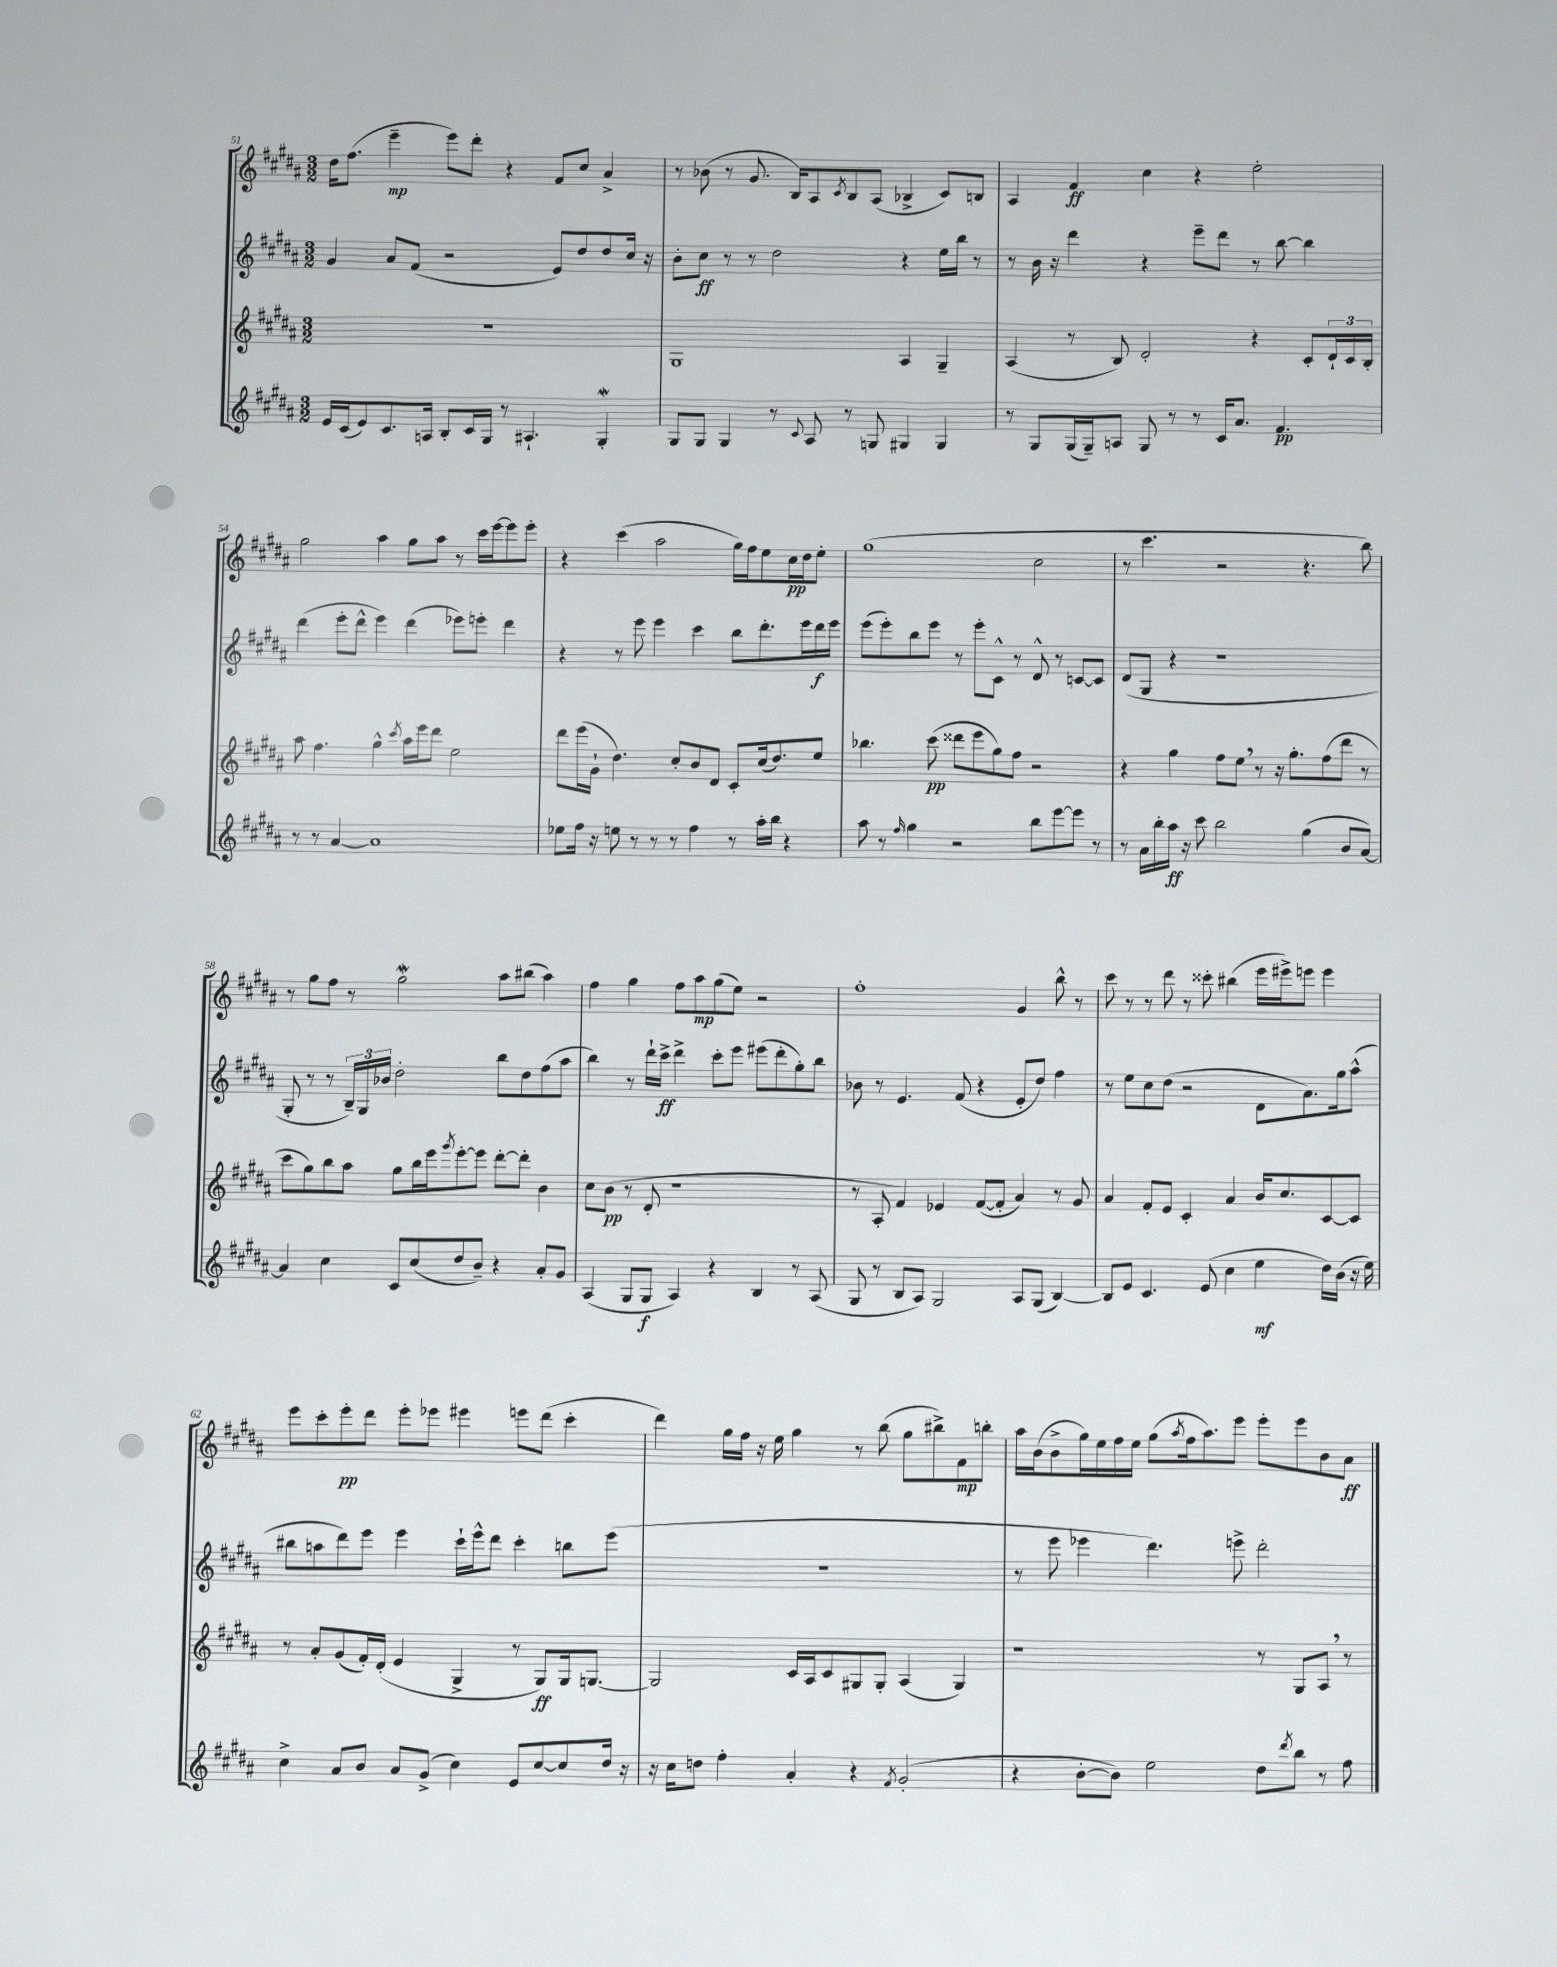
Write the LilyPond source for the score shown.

<<
\new StaffGroup <<
\new Staff = "s0" {
    \clef treble \key b \major \numericTimeSignature \time 3/2
    dis''16 fis''8.( e'''4--\mp e'''8) dis'''8-. r4 fis'8 cis''8 ais'4-> |
    r8 bes'8( r8 gis'8. b16) ais8 \acciaccatura { cis'8 } b8 ais8( bes4-> cis'8) b8 |
    ais4 fis'4\ff cis''4 r4 e''2-. |
    gis''2 ais''4 gis''8 ais''8 r8 cis'''16 e'''16~ e'''8 e'''8-. |
    r4 cis'''4( ais''2 gis''16) fis''16 e''8 cis''16\pp dis''16 e''8-. |
    gis''1( cis''2 |
    r8 cis'''4. r2 r4. b''8) |
    r8 gis''8 fis''8 r8 gis''2\mordent ais''8 bis''8( ais''4) |
    fis''4 gis''4 fis''8 ais''8\mp gis''8( e''8) r2 |
    fis''1-. gis'4 b''8-^ r8 |
    cis'''8 r8 r8 dis'''8 r8 cisis'''8-. bis''4( e'''16 eis'''16->) e'''8 e'''4 |
    e'''8 cis'''8-. e'''8-.\pp dis'''8 e'''8-. ees'''8 eis'''4 e'''8 dis'''8( cis'''4-. |
    dis'''4) gis''16 fis''16 r16 e''16 gis''4 r8 b''8( gis''8 bis''8->) fis'8\mp b''8-. |
    ais''16 b'16( b'8-> gis''16) e''16 fis''16 e''16 gis''8( \acciaccatura { ais''8 } fis''16 ais''8.) e'''8 e'''8-. e'''8 b'8 ais'8\ff \bar "|." |
}
\new Staff = "s1" {
    \clef treble \key b \major \numericTimeSignature \time 3/2
    gis'4 ais'8 fis'8( r2 e'8) dis''8 dis''8 cis''16 r16 |
    b'8-. cis''8\ff r8 r8 dis''2 r4 e''16 b''16 r8 |
    r8 b'16 r16 dis'''4 r4 e'''8-- dis'''8 r8 b''8~ b''4 |
    dis'''4( e'''8-. dis'''8-^ e'''4) dis'''4( ees'''8) e'''8-. dis'''4 |
    r4 r8 e'''8 e'''4 cis'''4 b''8 dis'''8.-. e'''16 dis'''16\f e'''16 |
    e'''8( e'''8-.) b''8 e'''8 r8 e'''8-. cis'8-^ r8 dis'8-^ r8 c'8~ c'8 |
    dis'8( gis8 r4 r1 |
    gis8-. r8 r8 \tuplet 3/2 { b16--) gis16 bes'16 } dis''2-. b''8 dis''8 fis''8( ais''8 |
    b''4) r8 dis'''16-! cis'''16->\ff dis'''4-> cis'''8-. e'''8 eis'''8( dis'''8-. gis''8-.) b''8 |
    bes'8 r8 e'4. fis'8( r4 e'8-. dis''8) fis''4 |
    r8 e''8 cis''8 dis''8( r2 dis'8 ais'8.) gis''16 ais''8-^( |
    bis''8 a''8 dis'''8) e'''8 e'''4 cis'''16-! e'''16-^ dis'''8 cis'''4-. b''8 e'''8( |
    R1. |
    r8 e'''8 ees'''4 dis'''4.) e'''8-> dis'''2-. \bar "|." |
}
\new Staff = "s2" {
    \clef treble \key b \major \numericTimeSignature \time 3/2
    R1. |
    gis1 ais4 gis4-- |
    ais4( r8 b8) dis'2-. r4 cis'8-. \tuplet 3/2 { dis'16-! cis'16 b16-. } |
    ais''8 fis''4. gis''4-^ \acciaccatura { cis'''8 } ais''16 e'''16 dis'''8 e''2 |
    dis'''8 e'''16( gis'16-! dis''4.) cis''8-. b'8 dis'8 cis'8-. cis''16( dis''8.) e''8 |
    bes''4. cis'''8\pp( disis'''8 e'''8 gis''8) fis''8 r2 |
    r4 gis''4 fis''8 e''8 \breathe r8 r16 gis''8.-. fis''8( dis'''8 r8 |
    cis'''8 gis''8) b''8 ais''8 gis''8 b''16 e'''16 \acciaccatura { gis'''8 } e'''8~-. e'''8 dis'''8~-. dis'''8-. b'4 |
    cis''8 b'8\pp( r8 dis'8-. r1 |
    r8 ais8-. fis'4) ees'4 fis'8~( fis'8-. ais'4) r8 gis'8 |
    ais'4 fis'8-. e'8 cis'4-. ais'4 b'16 cis''8. cis'8~ cis'8 |
    r8 ais'8-. gis'8( fis'16-.) dis'16-.( e'4 gis4-> r8 gis8\ff) gis16 g8.~ |
    g2 cis'16 ais16 cis'8 gis8 gis8-. ais4( gis4) |
    r1 r8 gis8 ais8 \breathe r8 \bar "|." |
}
\new Staff = "s3" {
    \clef treble \key b \major \numericTimeSignature \time 3/2
    e'16 cis'16( e'8) cis'8. a16 b8-. cis'16 gis16 r8 ais4.-! gis4-.\mordent |
    gis8 gis8 gis4 r8 \appoggiatura { cis'8 } ais8 r8 g8 gis4 gis4 |
    r8 gis8 gis16( gis16--) a8 gis8 r8 r8 cis'16 ais'8. fis'4.\pp |
    r8 r8 ais'4~ ais'1 |
    ees''8 fis''16 r16 e''8 r8 r8 r8 fis''4 r8 ais''16-. b''16 r4 |
    ais''8 r8 \grace { fis''16 } gis''4 r2 b''8 e'''8~ e'''8 r8 |
    r8 ais'16 b''16-. ais''16\ff r16 cis'''8 b''2 gis''4( b'8 ais'8~) |
    ais'4 cis''4 cis'8 cis''8( dis''8 b'8--) r4 ais'8-. gis'8 |
    ais4( gis8 gis8\f ais4) r4 b4 r8 ais8( |
    gis8 r8 b8 ais8) gis2 ais8 gis8( b4~) |
    b8 e'8 cis'4. e'8( cis''4 e''4\mf dis''16) b'16( r16 e''16) |
    cis''4-> ais'8 b'8 ais'8 gis'8->( cis''4) e'8 cis''8~ cis''8 dis''16 r16 |
    r16 cis''16 d''8 fis''4-. ais'4-. r4 \acciaccatura { fis'8 } gis'2-.( |
    r4 b'8~-. b'8) e''2 dis''8 \acciaccatura { dis'''8 } b''8 r8 fis''8 \bar "|." |
}
>>
>>
\layout { \context { \Score currentBarNumber = #51 } }
